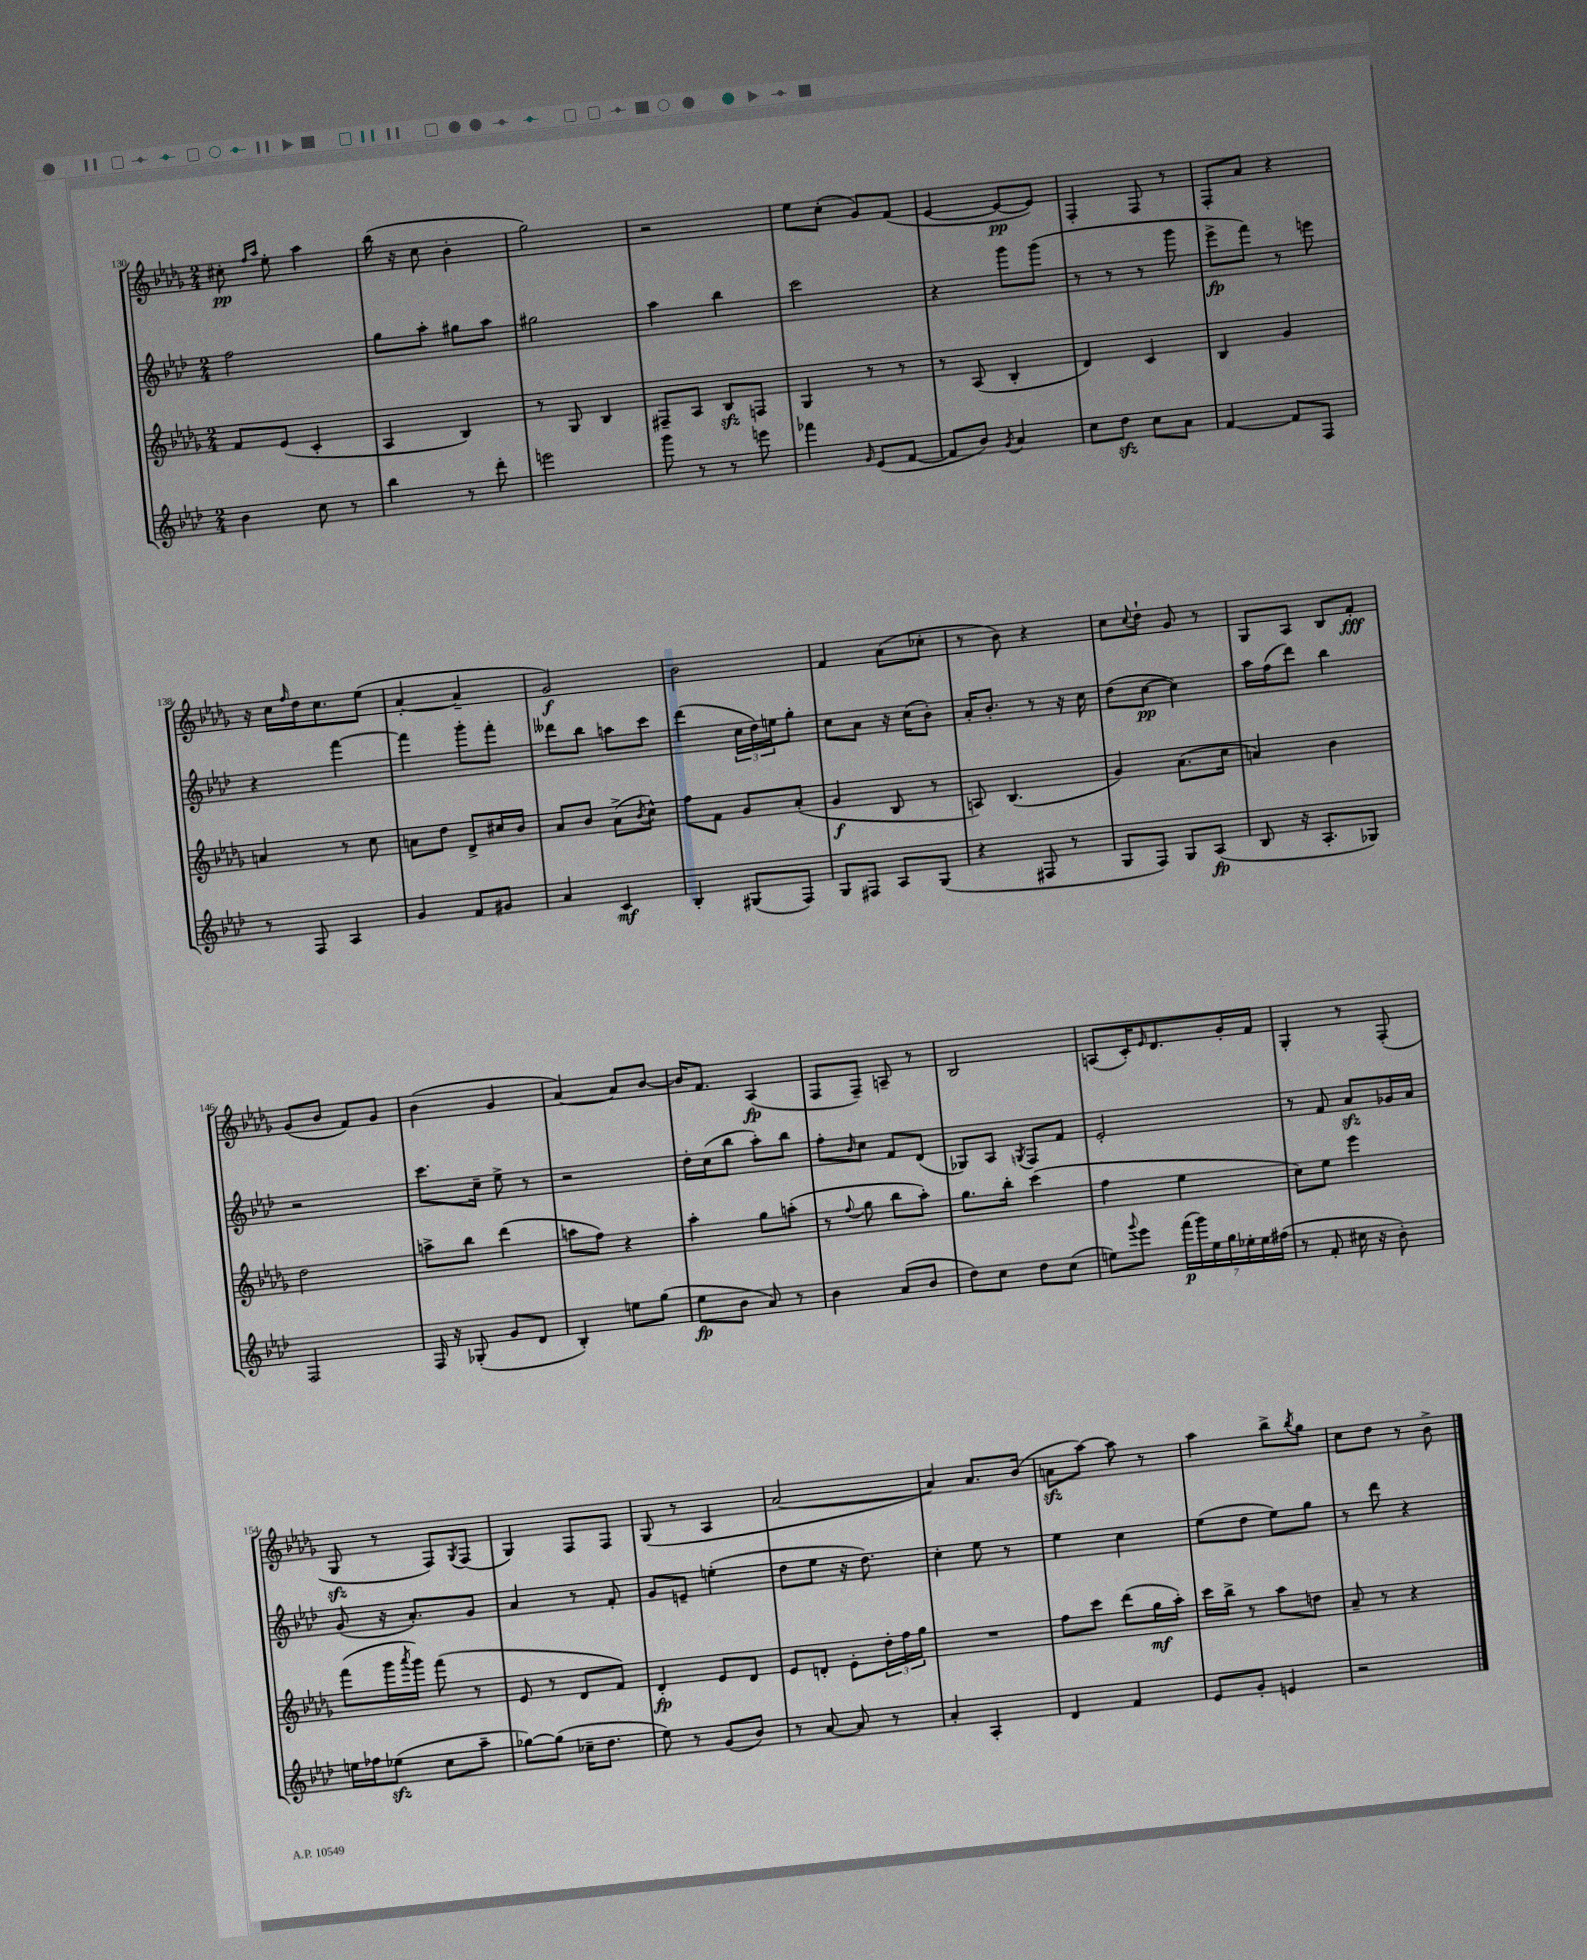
<<
\new StaffGroup <<
\new Staff = "s0" {
    \clef treble \key des \major \numericTimeSignature \time 2/4
    cis''8-.\pp \grace { f''16 aes''16 } ees''8-. aes''4 |
    bes''16( r16 c''8 bes'4-. |
    ges''2) |
    r2 |
    ees''8 c''8-.( ges'8) f'8( |
    ees'4~ ees'8~\pp ees'8) |
    f4-. f8 r8 |
    f8-. aes'8 r4 |
    r16 c''16 \grace { f''16 } des''16 c''8. ees''8( |
    aes'4~-. aes'4-- |
    ges'2\f) |
    bes'2 |
    f'4 aes'8( ces''8-. |
    r8 bes'8) r4 |
    c''8 \appoggiatura { c''8 } des''8-! ges'8 r8 |
    ges8 aes8 bes8 f'8-.\fff |
    ges'8( bes'8 f'8) ges'8 |
    bes'4( ges'4 |
    aes'4~) aes'8 bes'8~ |
    bes'16 f'8. aes4\fp( |
    f8 f8--) a8-- r8 |
    bes2 |
    a8( c'16-.) \grace { ees'16 } des'8. ges'16-. f'16 |
    ges4-. r8 f8-.( |
    ges8\sfz r8 f8) \acciaccatura { ges8 } f8( |
    ges4) f8 f8 |
    ges8( r8 aes4 |
    aes'2~ |
    aes'4) aes'8. bes'16( |
    a'8\sfz aes''8~) aes''8 r8 |
    aes''4 bes''8-> \acciaccatura { bes''8 } ges''8 |
    c''8 des''8 r8 bes'8-> \bar "|." |
}
\new Staff = "s1" {
    \clef treble \key aes \major \numericTimeSignature \time 2/4
    f''2 |
    g''8 aes''8-. gis''8 aes''8 |
    gis''2 |
    aes''4 bes''4 |
    c'''2 |
    r4 g'''8 g'''8( |
    r8 r8 r8 g'''8 |
    ees'''8->\fp f'''8) r8 e'''8 |
    r4 f'''4~ |
    f'''4 g'''8-. f'''8-. |
    deses'''8 bes''8 a''8 c'''8 |
    des'''4( \tuplet 3/2 { c''16 des''16) e''16 } g''8-. |
    c''8 aes'8 r16 c''16( bes'8-.) |
    aes'16-. bes'8.-. r8 r16 c''16 |
    des''8( c''8~\pp c''4) |
    aes''16 f''16( des'''8) bes''4 |
    r2 |
    c'''8. c''16-- ees''8-> r8 |
    r2 |
    des''16-. c''16( bes''8 aes''8-.) bes''8 |
    f''8-. \grace { bes'16 } c''8 f'8 des'8( |
    ges8) aes8 \acciaccatura { g8 } f8 f'8 |
    ees'2-. |
    r8 f'8 aes'8\sfz ges'16 aes'16 |
    g'8( r16 aes'8.-.) g'8 |
    aes'4 r8 f'8-. |
    g'8 e'8-- e''4-.( |
    des''8 ees''8 r16 des''8.) |
    c''4-. ees''8 r8 |
    ees''4 c''4 |
    ees''8( des''8 ees''8) g''8 |
    r8 des'''8 r4 \bar "|." |
}
\new Staff = "s2" {
    \clef treble \key des \major \numericTimeSignature \time 2/4
    f'8 ees'8( c'4-. |
    aes4 bes4) |
    r8 ges8 bes4 |
    fis8-- aes8 bes8\sfz f8 |
    ges4 r8 r8 |
    r8 aes8( bes4-. |
    des'4) c'4 |
    bes4 ges'4 |
    a'4 r8 c''8 |
    a'8 des''8 des'8-> cis''16 bes'16 |
    aes'8 bes'8 aes'8->( \acciaccatura { bes'8 } c''8-^) |
    f''8 f'8 ges'8 aes'8-.( |
    ges'4\f bes8 r8 |
    a8) bes4.( |
    ges'4) aes'8.( c''16 |
    a'4) bes'4 |
    des''2 |
    a''8-> bes''8 des'''4( |
    a''8 f''8) r4 |
    aes''4-. ges''8 a''8-.( |
    r8 \appoggiatura { f''8 } ges''8 bes''8 aes''8-.) |
    ges''8. bes''16-. c'''4( |
    f''4 ees''4 |
    c''8) ees''8 ees'''4 |
    f'''8( ges'''16 \acciaccatura { aes'''8 } ges'''16) f'''8( r8 |
    ees'8 r8 des'8 f'8) |
    des'4-.\fp ees'8 des'8 |
    ees'8 d'8-. ees'8-. \tuplet 3/2 { des''16-. f''16 ges''16 } |
    R2 |
    f''8 c'''8 des'''8( ges''16\mf aes''16-.) |
    c'''16 bes''16-> r8 aes''8 d''8 |
    aes'8-- r8 r4 \bar "|." |
}
\new Staff = "s3" {
    \clef treble \key aes \major \numericTimeSignature \time 2/4
    bes'4 c''8 r8 |
    bes''4 r8 des'''8-. |
    e'''2 |
    g'''8 r8 r8 e'''8 |
    fes'''4 \grace { g'16 } ees'8( f'8~ |
    f'8 bes'8) \acciaccatura { g'8 } aes'4 |
    c''8 des''8\sfz c''8 aes'8 |
    f'4~ f'8 f8 |
    r8 f8 aes4 |
    g'4 f'8 gis'8 |
    aes'4 c'4\mf |
    bes4-. gis8( f8) |
    g8 fis8 aes8 g8( |
    r4 fis8 r8 |
    g8 f8) g8 aes8\fp( |
    bes8 r16 aes8.-. ges8) |
    f2 |
    f16 r16 ges8-.( g'8 des'8 |
    bes4-.) e''8 g''8( |
    ees''8\fp bes'8 aes'8) r8 |
    bes'4 aes'8( bes'8 |
    des''8) c''8 des''8 c''8( |
    e''8) \appoggiatura { g'''8 } ees'''8 \tuplet 7/4 { f'''16\p( g'''16) e''16 g''16 ees''16-. ees''16 fis''16( } |
    r8 f'8-. cis''16 r16 bes'8-.) |
    e''16 fes''16 ees''8\sfz( c''8 aes''8-- |
    ges''8~) ges''8( ces''16-- des''8. |
    ees''8) r8 g'8( bes'8) |
    r8 aes'8~ aes'8 r8 |
    aes'4-. aes4-. |
    des'4 f'4 |
    ees'8 g'8-. e'4 |
    r2 \bar "|." |
}
>>
>>
\layout { \context { \Score currentBarNumber = #130 } }
